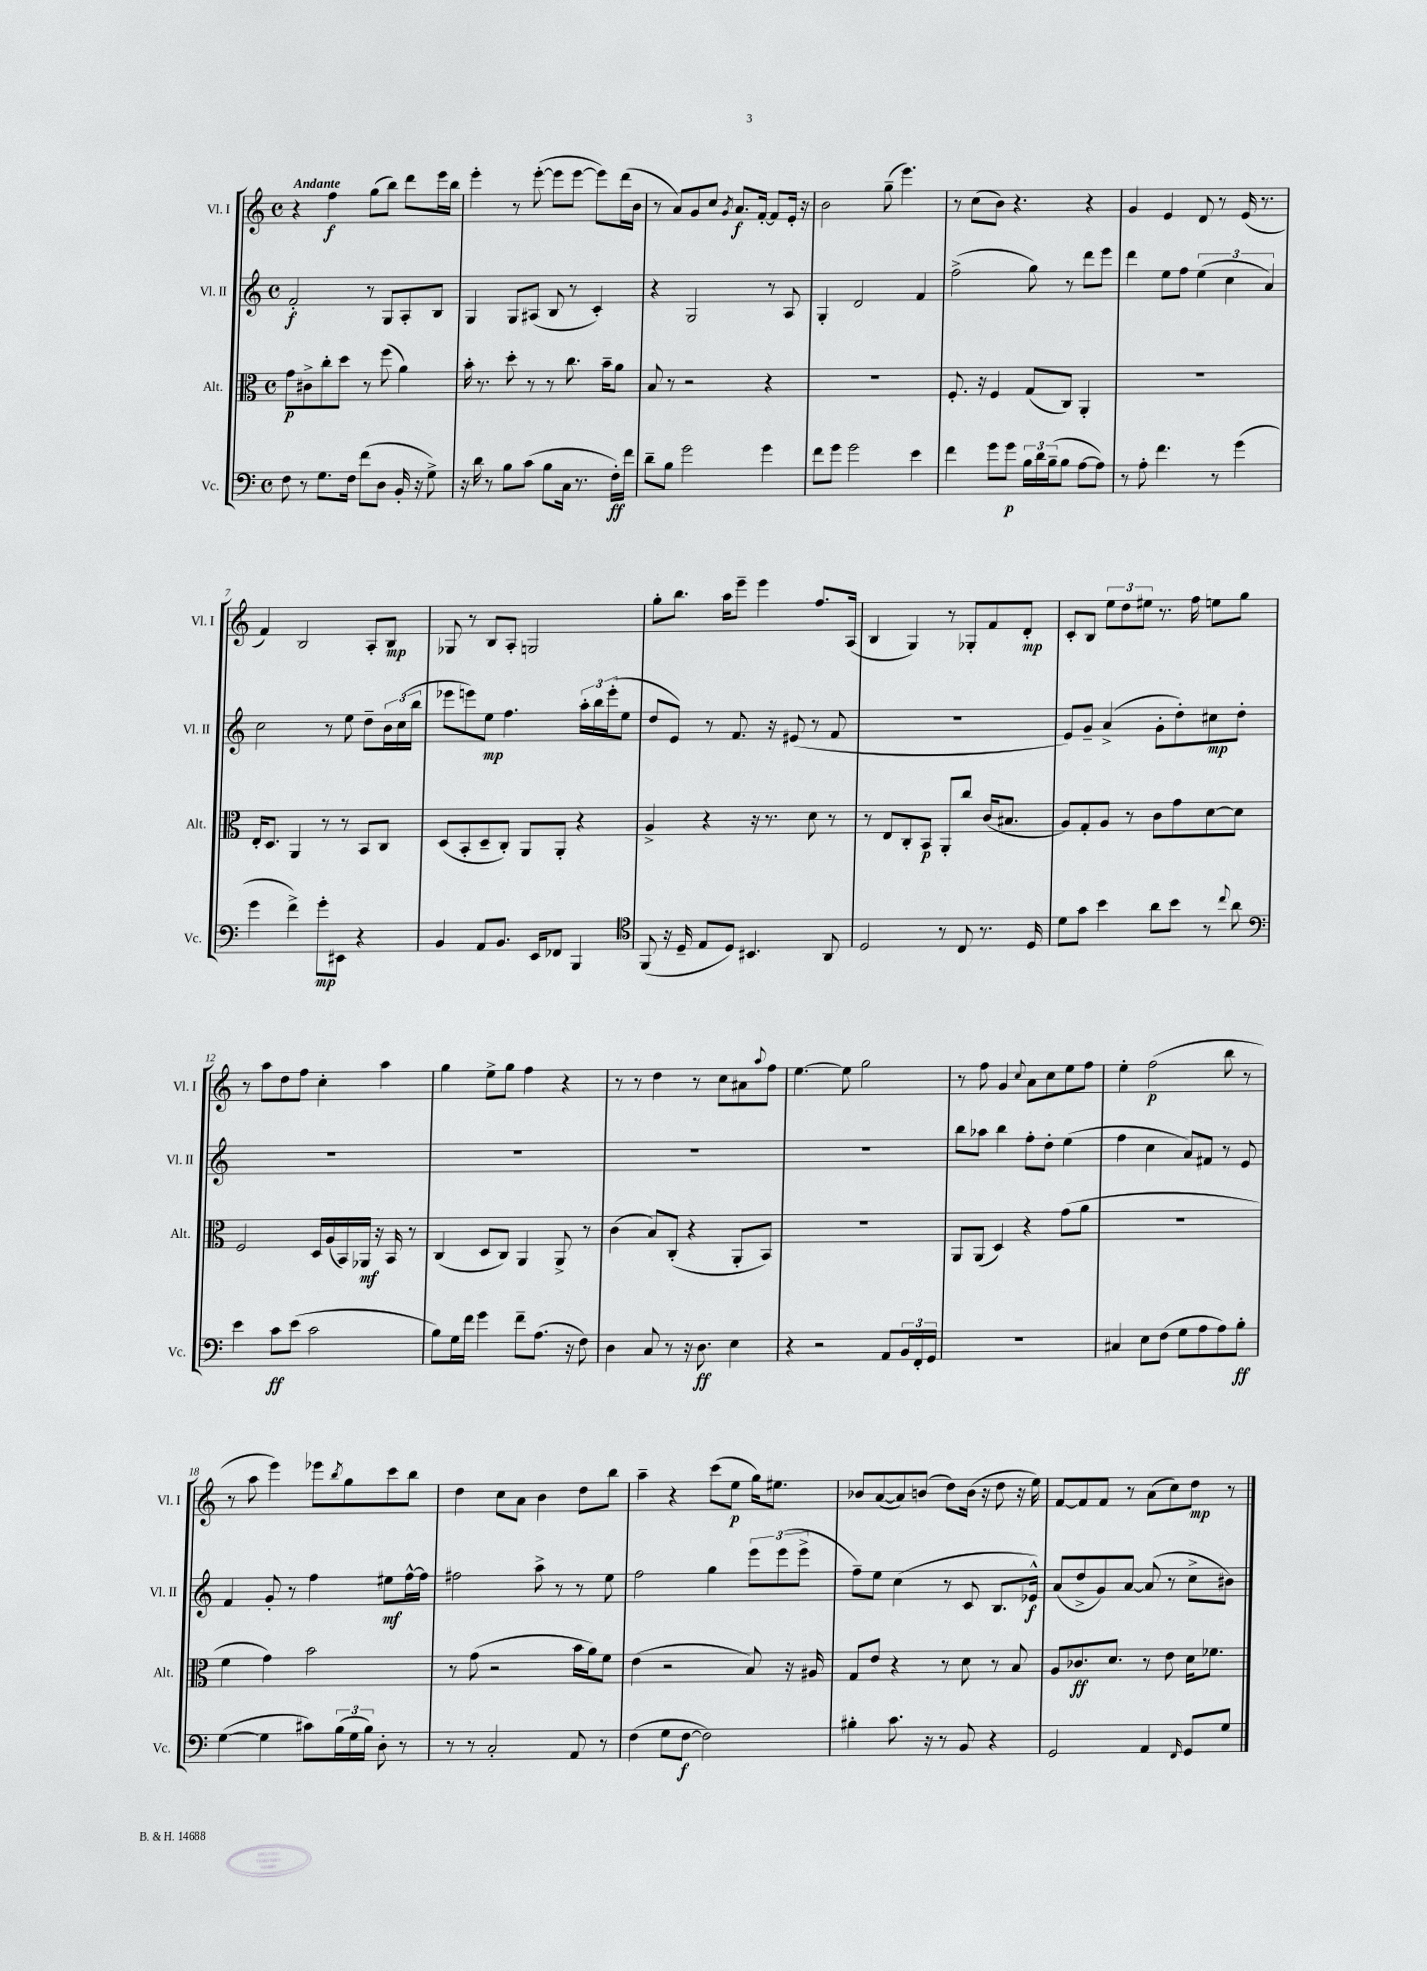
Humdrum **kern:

**kern	**kern	**kern	**kern
*staff4	*staff3	*staff2	*staff1
*clefF4	*clefC3	*clefG2	*clefG2
*k[]	*k[]	*k[]	*k[]
*M4/4	*M4/4	*M4/4	*M4/4
*met(c)	*met(c)	*met(c)	*met(c)
8F	8g	2f'	4r
8r	8c#^	.	.
8.G	8cc'	.	4ff
.	8dd	.	.
16F	.	.	.
(8f	8r	8r	(8gg
8D	(8ff	8G	8bb)
16BB'	4a)	8A'	8ddd
16r	.	.	.
8G^)	.	8B	16eee
.	.	.	16bb
=	=	=	=
16r	16b'	4G	4eee'
16d	8.r	.	.
8r	.	.	.
8B	8dd'	8G	8r
(8c	8r	(8A#	([8eee'
8B	8r	8B	8eee]
16C	8.cc	8r	[8eee
8.r	.	.	.
.	.	4c')	8eee])
.	16b~	.	.
16F')	8a	.	(16ddd
16f	.	.	16b
=	=	=	=
8d~	8B	4r	8r
8B	8r	.	8a)
2g	2r	2G	8g
.	.	.	8cc
.	.	.	8qg
.	.	.	8.a
.	.	.	[16f'
4g	4r	8r	8f]
.	.	8A	16e'
.	.	.	16r
=	=	=	=
8f	1r	4G'	2b
8g	.	.	.
2g	.	2d	.
.	.	.	(8gg~
.	.	.	4.eee)
4e	.	4f	.
=	=	=	=
4f	8.F'	(2ff^	8r
.	.	.	(8cc
.	16r	.	.
8g	4F	.	8b)
8g	.	.	4.r
24B	(8G	8gg)	.
24d	.	.	.
(24B~	.	.	.
8B	8C)	8r	.
[8A	4AA'	8ddd	4r
8A])	.	8eee	.
=	=	=	=
8r	1r	4ddd	4g
8A'	.	.	.
4.f	.	8ee	4e
.	.	8ff	.
.	.	(6ee	8d
8r	.	.	8r
.	.	6cc	.
(4g	.	.	(16e
.	.	.	8.r
.	.	6a)	.
=	=	=	=
4g	16E'	2cc	4f)
.	8.D	.	.
4f^)	4AA	.	2B
8g'	8r	8r	.
8EE#	8r	8ee	.
4r	8BB	8dd~	8A'
.	8C	24b	8B
.	.	(24cc	.
.	.	24bb	.
=	=	=	=
4BB	(8D	8eee-	8G-
.	8BB'	8eee)	8r
8AA	8D~	8ee	8B
8.BB	8C')	4.ff	8A'
.	8AA	.	2G
16EE	.	.	.
8FF-	8AA'	.	.
4BBB	4r	24aa'	.
.	.	24bb	.
.	.	(24eee'	.
.	.	8ee	.
=	=	=	=
*clefC4	*	*	*
(8FF	4A^	8dd	8gg'
16r	.	8e)	8.bb
16D~	.	.	.
8E	4r	8r	.
.	.	.	16aa
8D)	.	8.f	8eee~
4.BB#	16r	.	4eee
.	8.r	16r	.
.	.	(8e#	.
.	8d	8r	8.ff
8AA	8r	8f	.
.	.	.	(16A
=	=	=	=
2D	8r	1r	4B
.	8E	.	.
.	8C'	.	4G)
.	8BB	.	.
8r	8AA'	.	8r
8C	8cc	.	8G-'
8.r	(16c	.	8f
.	8.B#	.	.
.	.	.	8d'
16D	.	.	.
=	=	=	=
8d	8A)	8e)	8c'
8g	8G'	8g~	8B
4b	8A	(4a^	12ee
.	.	.	12dd
.	8r	.	.
.	.	.	12ee#
8a	8c	8g'	8.r
8b	8g	8dd')	.
.	.	.	16ff
8r	[8d	8cc#	8ee
8qqcc	.	.	.
8a	8d]	8dd'	8gg
=	=	=	=
*clefF4	*	*	*
4e	2F	1r	8r
.	.	.	8aa
8c	.	.	8dd
(8e	.	.	8ff
2c	16D	.	4cc'
.	(16A	.	.
.	16BB)	.	.
.	16AA-	.	.
.	16r	.	4aa
.	16BB	.	.
.	8r	.	.
=	=	=	=
8B)	(4C	1r	4gg
16G	.	.	.
16f	.	.	.
4g	8D	.	8ee^
.	8C)	.	8gg
8f~	4AA	.	4ff
(8.A	.	.	.
.	8AA^	.	4r
16r	.	.	.
8F)	8r	.	.
=	=	=	=
4D	(4c	1r	8r
.	.	.	8r
8C	8B)	.	4dd
8r	(8C'	.	.
16r	4r	.	8r
8.D	.	.	.
.	.	.	8cc
4E	8AA'	.	8a#
.	.	.	8qqaa
.	8BB)	.	8ff
=	=	=	=
4r	1r	1r	[4.ee
2r	.	.	.
.	.	.	8ee]
.	.	.	2gg
8AA	.	.	.
24BB	.	.	.
24FF'	.	.	.
24GG	.	.	.
=	=	=	=
1r	8AA	8bb	8r
.	(8AA	8aa-	8ff
.	4D)	4bb	4g
.	.	.	8qqcc
.	4r	8ff'	8a
.	.	8dd'	8cc
.	(8g	(4ee	8ee
.	8a	.	8ff
=	=	=	=
4C#	1r	4ff	4ee'
8E	.	4cc	(2ff
(8F	.	.	.
8G	.	8a)	.
8A	.	8f#	.
8A)	.	8r	8bb
8B'	.	8e	8r
=	=	=	=
([4G	4f	4f	8r
.	.	.	8aa
4G]	4g)	8g'	4eee)
.	.	8r	.
8c#)	2b	4ff	8eee-
.	.	.	8qbb
(24B	.	.	8gg
24G	.	.	.
24B)	.	.	.
8D'	.	8ee#	8ccc
8r	.	[16ff^^	8bb
.	.	16ff]	.
=	=	=	=
8r	8r	2ff#	4dd
8r	(8g	.	.
2C'	2r	.	8cc
.	.	.	8a
.	.	8aa^	4b
.	.	8r	.
8AA	16b	8r	8dd
.	16a)	.	.
8r	8f	8ee	8bb
=	=	=	=
(4F	(4e	2ff	4aa~
8G	2r	.	4r
[8F	.	.	.
2F])	.	4gg	(8ccc
.	.	.	8ee
.	8B)	12eee	16gg)
.	.	.	8.ee#
.	.	(12eee	.
.	16r	.	.
.	.	12eee^	.
.	16A#	.	.
=	=	=	=
4B#'	8G	8ff~)	8b-
.	8e	8ee	([8a
8.c	4r	(4cc	8a])
.	.	.	(8b
16r	.	.	.
8r	8r	8r	8dd)
8BB	8d	8c	(16b
.	.	.	16r
4r	8r	8.B	8dd
.	8B	.	16r
.	.	16e-^^)	16ee)
=	=	=	=
2GG	8A	(8a	[8f
.	8.c-	8dd^	8f]
.	.	8g)	8f
.	8.d	.	.
.	.	[8a	8r
4AA	8r	(8a]	(8a
.	8e	8r	8cc)
16qqFF	.	.	.
8GG	16d	8cc^	8dd
.	8.f-	.	.
8G	.	8b#)	8r
==	==	==	==
*-	*-	*-	*-
